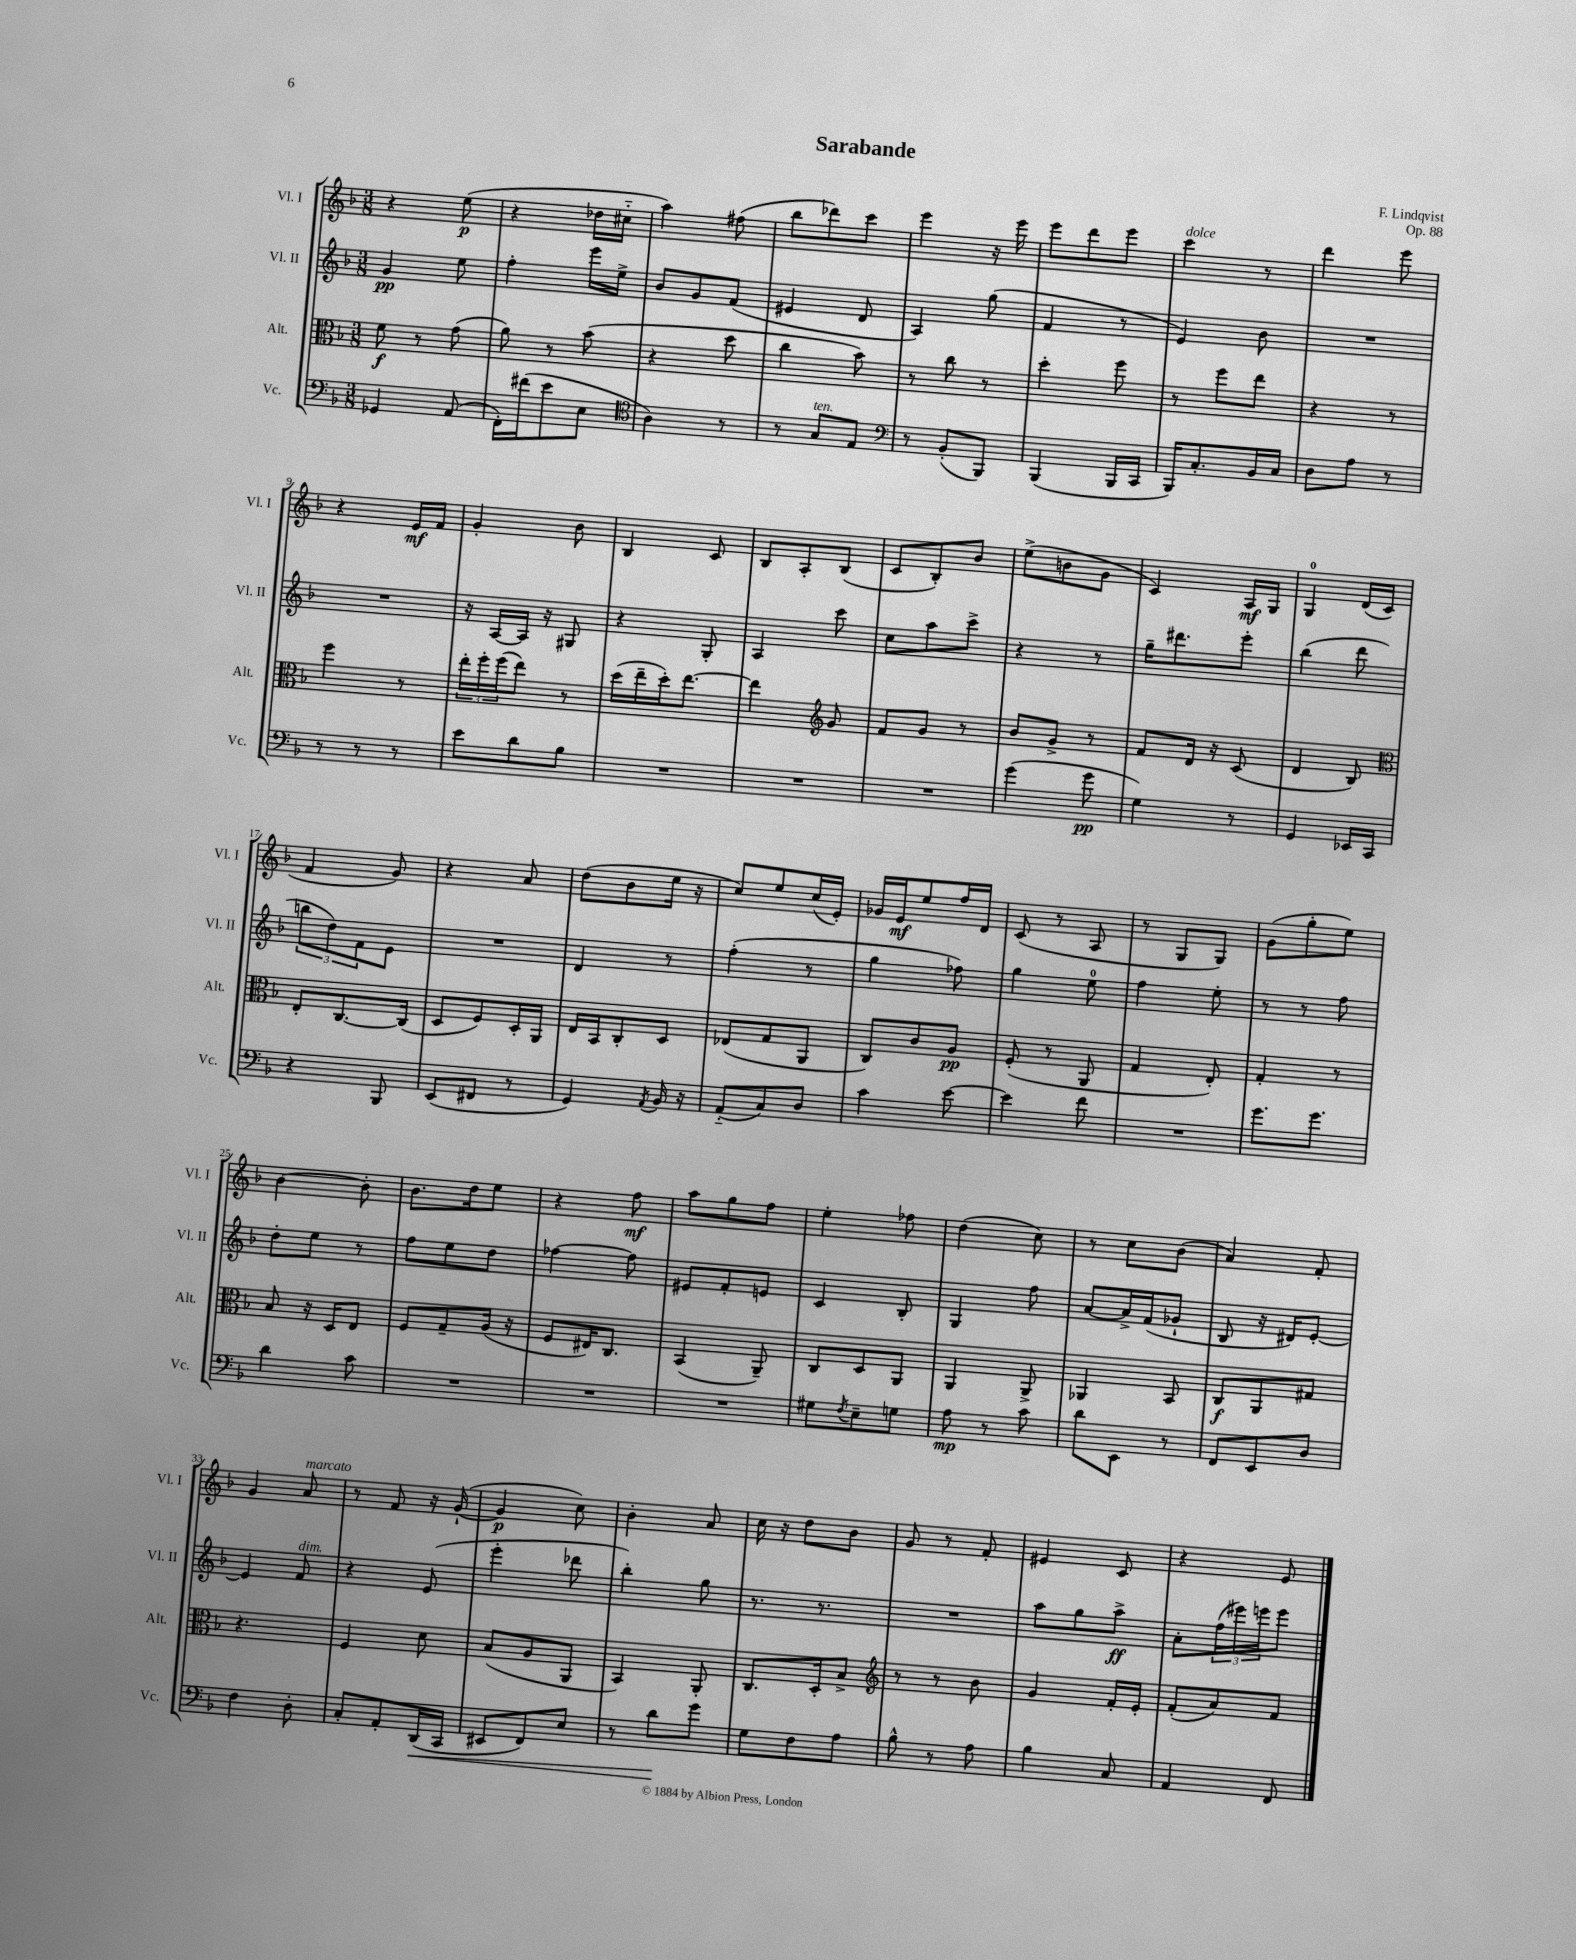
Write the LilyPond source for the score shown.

\header { title = "Sarabande" composer = "F. Lindqvist" opus = "Op. 88" }
<<
\new StaffGroup <<
\new Staff = "s0" \with { instrumentName = "Vl. I" shortInstrumentName = "Vl. I" } {
    \clef treble \key f \major \numericTimeSignature \time 3/8
    r4 e''8\p( |
    r4 des''16 cis''16-_ |
    a''4) fis''8( |
    bes''8 des'''8) c'''8 |
    e'''4 r16 e'''16 |
    e'''8 d'''8 e'''8 |
    c'''4^\markup { \italic "dolce" } r8 |
    d'''4 e'''8 |
    r4 e'16\mf f'16 |
    g'4-. bes'8 |
    bes4 c'8 |
    bes8 a8-. bes8( |
    c'8 bes8-.) bes'8 |
    e''8->( b'8 g'8 |
    c'4) a16\mf g16 |
    g4-0 d'16( c'16 |
    f'4 g'8) |
    r4 a'8 |
    d''8( bes'8 e''16 r16 |
    c''8) e''8 c''16( e'16-.) |
    ges'16 e'16\mf e''8 f''16 d'16 |
    c'8( r8 a8 |
    r8 g8 g8) |
    g'8( g''8-. e''8) |
    bes'4~ bes'8-. |
    bes'8. d''16 e''8 |
    r4 f''8\mf |
    a''8 g''8 f''8 |
    e''4-. fes''8 |
    d''4( c''8) |
    r8 c''8 bes'8( |
    a'4) f'8-. |
    g'4 a'8^\markup { \italic "marcato" } |
    r8 f'8 r16 g'16~-!( |
    g'4\p c''8) |
    bes'4-. a'8 |
    c''16 r16 d''8 bes'8 |
    g'8 r8 f'8-. |
    eis'4 c'8 |
    r4 e'8 \bar "|." |
}
\new Staff = "s1" \with { instrumentName = "Vl. II" shortInstrumentName = "Vl. II" } {
    \clef treble \key f \major \numericTimeSignature \time 3/8
    g'4\pp e''8 |
    f''4-. e'''16 e''16-> |
    bes'8 g'8 f'8( |
    eis'4 d'8 |
    a4) g''8( |
    f'4 r8 |
    e'4) bes'8 |
    R4. |
    R4. |
    r16 a16~ a16 r16 gis8 |
    r4 g8-. |
    a4 c'''8 |
    c''8 a''8 c'''8-> |
    r4 r8 |
    g''16-- dis'''8. e'''8-. |
    bes''4( d'''8 |
    \tuplet 3/2 { b''8 d''8) f'8 } e'8 |
    R4. |
    d'4 r8 |
    f''4-.( r8 |
    g''4 fes''8) |
    g''4 e''8-0 |
    f''4 e''8-. |
    r8 r8 f''8 |
    d''8-. e''8 r8 |
    f''8 e''8 d''8 |
    fes''4~ fes''8 |
    eis'8 f'8-. e'8 |
    c'4 bes8-. |
    g4 f''8 |
    a'8~ a'16-> f'16( ges'8-! |
    bes8 r16 dis'16) e'8~-. |
    e'4 f'8^\markup { \italic "dim." } |
    r4 e'8( |
    e'''4-. des'''8 |
    bes''4-.) g''8 |
    r8. r8. |
    R4. |
    a''8 g''8 a''8->\ff |
    a'8-. \tuplet 3/2 { f''16( eis'''16) e'''16 } e'''8 \bar "|." |
}
\new Staff = "s2" \with { instrumentName = "Alt." shortInstrumentName = "Alt." } {
    \clef alto \key f \major \numericTimeSignature \time 3/8
    f'8\f r8 g'8( |
    a'8) r8 bes'8( |
    r4 d''8 |
    c''4 bes'8) |
    r8 c''8 r8 |
    d''4-. f''8 |
    r8 f''8 e''8 |
    r4 r8 |
    f''4 r8 |
    \tuplet 3/2 { e''16-. f''16-. f''16( } e''8) r8 |
    d''16( e''16-- d''16-.) e''8.~ |
    e''4 \clef treble g'8 |
    f'8 g'8 r8 |
    bes'8 g'8-> r8 |
    f'8 d'16 r16 c'8( |
    d'4 bes8) |
    \clef alto e8-. c8.~ c16( |
    d8 f8) d16-. a,16 |
    e16 bes,16 c8-. d8 |
    ees8( g8 a,8 |
    c8) c'8 a8\pp |
    f8-.( r8 a,8 |
    g4 e8-.) |
    g4-. r8 |
    bes8 r16 d16 e8 |
    f8 g8-- a16( r16 |
    f8 eis16) c8. |
    bes,4( a,8--) |
    c8 d8 a,8 |
    a,4 a,8-> |
    aes,4 bes,8 |
    c8\f a,8 gis8 |
    r4. |
    f4 d'8 |
    bes8( a8 a,8 |
    bes,4) a,8-. |
    c8. d16-. bes8-> |
    \clef treble r8 r8 bes'8 |
    g'4 f'16-. e'16-. |
    f'8-.( a'8) f'8 \bar "|." |
}
\new Staff = "s3" \with { instrumentName = "Vc." shortInstrumentName = "Vc." } {
    \clef bass \key f \major \numericTimeSignature \time 3/8
    ges,4 a,8( |
    f,16-.) fis'16( e'8 e8 |
    \clef tenor a4) r8 |
    r8 g8^\markup { \italic "ten." } e8 |
    \clef bass r8 bes,8-.( bes,,8) |
    bes,,4( bes,,16 c,16 |
    bes,,16) c8.-. bes,16 c16 |
    d8 a8 r8 |
    r8 r8 r8 |
    e'8 d'8 bes8 |
    R4. |
    R4. |
    R4. |
    g'4( g'8\pp |
    g4) r8 |
    g,4 ees,16 c,16 |
    r4 bes,,8 |
    e,8( fis,8 r8 |
    g,4) \acciaccatura { a,8 } bes,16 r16 |
    a,8-_( c8) d8 |
    c'4 e'8~ |
    e'4 f'8 |
    R4. |
    g'8. g'8. |
    d'4 c'8 |
    R4. |
    R4. |
    R4. |
    gis8 \acciaccatura { f8 } e8-- g8 |
    a8\mp r8 c'8 |
    d'8 e,8 r8 |
    f,8 e,8 d8 |
    f4 d8-. |
    c8-. a,8-. d,16\<( c,16 |
    eis,8 f,8) e8 |
    r8 d'8\! g'8 |
    g8 f8 a8 |
    bes8-^ r8 a8 |
    bes4 c8 |
    a,4 f,8 \bar "|." |
}
>>
>>
